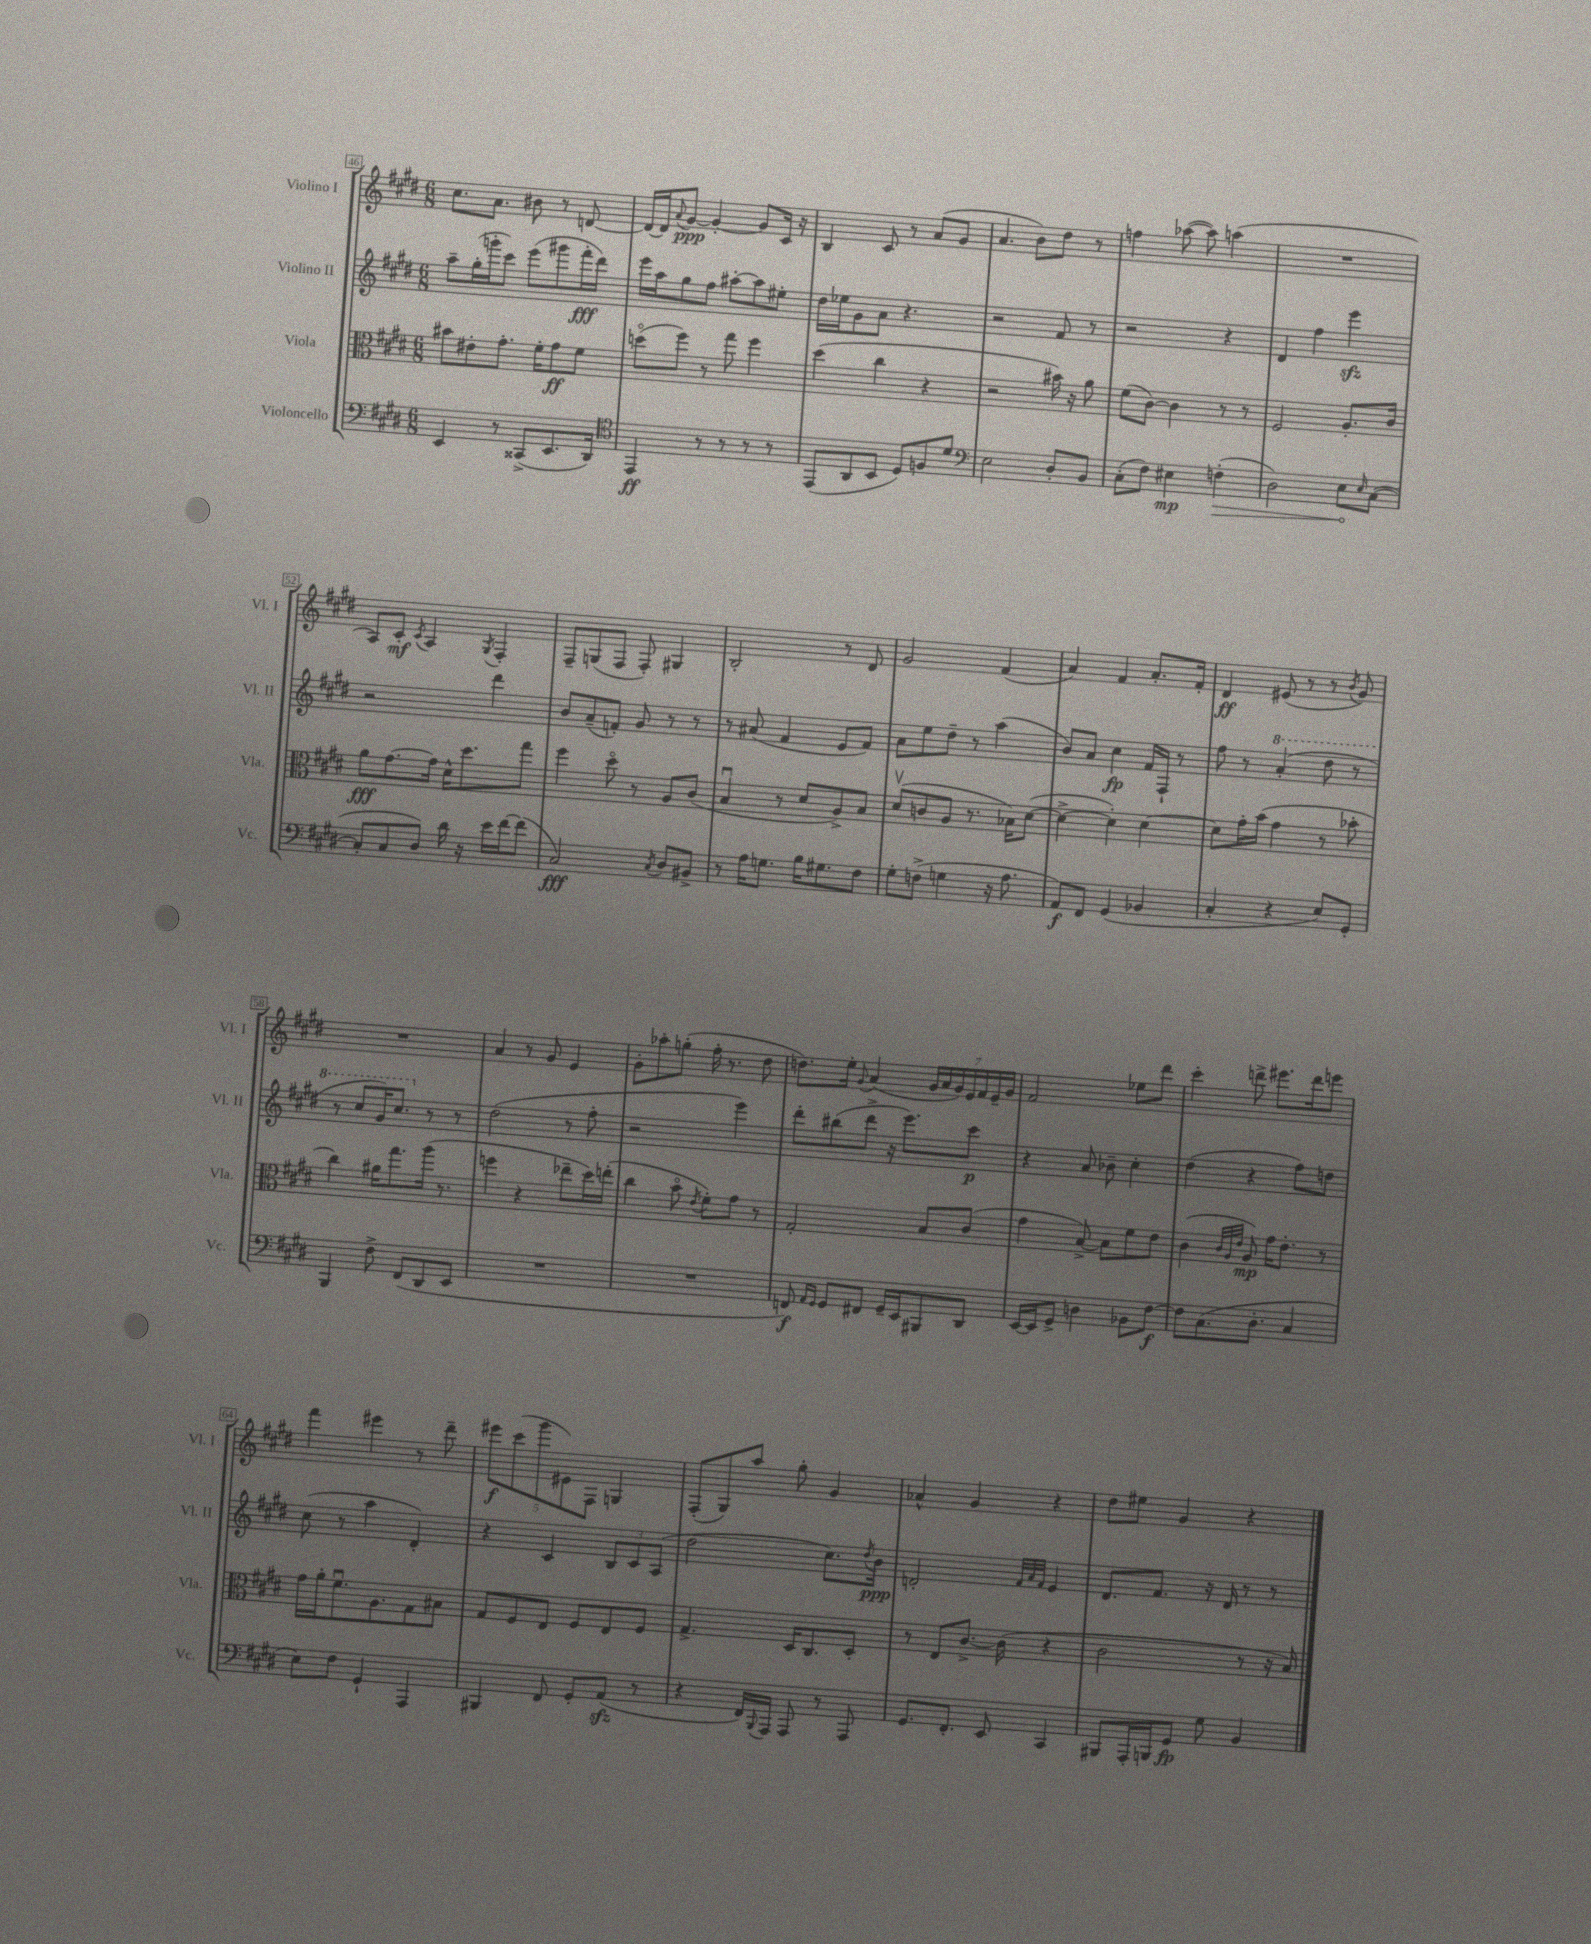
<<
\new StaffGroup <<
\new Staff = "s0" \with { instrumentName = "Violino I" shortInstrumentName = "Vl. I" } {
    \clef treble \key e \major \numericTimeSignature \time 6/8
    cis''8. a'8. bis'8 r8 d'8~ |
    d'16~ d'16 \appoggiatura { a'8 } gis'8~\ppp gis'4~-. gis'8 cis'16 r16 |
    b4 cis'8 r8 a'8( gis'8 |
    a'4. b'8) dis''8 r8 |
    f''4 aes''8~( aes''8) a''4( |
    R2. |
    a8) cis'8-.\mf \acciaccatura { cis'8 } a4 \acciaccatura { gis8 } fis4-. |
    fis8-- g8( fis8 fis8-.) gis4 |
    b2-. r8 dis'8 |
    gis'2 fis'4( |
    a'4) fis'4 a'8.-. fis'16-. |
    dis'4\ff eis'8( r8 r8 \acciaccatura { b'8 } gis'8) |
    R2. |
    a'4 r8 gis'8 e'4 |
    gis'8-. aes''8-. g''8-.( fis''16-. r8. dis''8 |
    d''8.) e''16-. \appoggiatura { gis'8 } a'4( \tuplet 7/4 { gis'16 a'16 gis'16) e'16 fis'16 e'16-- gis'16 } |
    fis'2 ees''8 dis'''8 |
    cis'''4-. d'''8-> eis'''8. d'''16 e'''8 |
    fis'''4 eis'''4 r8 dis'''8-- |
    \tuplet 5/4 { eis'''8\f cis'''8( gis'''8 eis'8) fis8 } g4 |
    fis8-.( gis8) a''8 gis''8-. gis'4 |
    aes'4-^ gis'4 r4 |
    dis''8 eis''8 gis'4 r4 \bar "|." |
}
\new Staff = "s1" \with { instrumentName = "Violino II" shortInstrumentName = "Vl. II" } {
    \clef treble \key e \major \numericTimeSignature \time 6/8
    a''8-- gis''16-.( g'''16-. cis'''8) e'''8( gis'''8 fis'''16-.\fff dis'''16) |
    e'''16 a''16 gis''8 fis''8 ais''8~-. ais''8 eis''8-. |
    dis''16 ees''16 gis'8 a'8 r4. |
    r2 fis'8 r8 |
    r2 r4 |
    dis'4 fis''4 e'''4\sfz |
    r2 dis'''4 |
    b'8 a'8--( f'8-.) gis'8 r8 r8 |
    r8 ais'8( fis'4 e'8 fis'8) |
    a'8 e''8 dis''8-- r8 a''4( |
    b'8) a'8 cis''4\fp fis'16 fis16-! r8 |
    fis''8 r8 \ottava #1 a''4-.( dis'''8 r8 |
    r8 cis'''8 gis''16) cis'''8. \ottava #0 r8 r8 |
    dis''2( r8 fis''8-. |
    r2 e'''4) |
    dis'''8-. bis''8( dis'''8-> r16 e'''8.) cis'''8\p |
    r4 a'8 bes'8-- cis''4-. |
    dis''4( r4 fis''8) d''8 |
    cis''8( r8 a''4 dis'4-.) |
    r4 cis'4 \tuplet 3/2 { b8 cis'8 a8( } |
    dis''2 cis''8.) \acciaccatura { dis''8 } b'16\ppp |
    d'2-. \grace { fis'32 a'32 fis'32 } e'4 |
    dis'8. fis'8. r16 dis'16 r8 r8 \bar "|." |
}
\new Staff = "s2" \with { instrumentName = "Viola" shortInstrumentName = "Vla." } {
    \clef alto \key e \major \numericTimeSignature \time 6/8
    bis'8 eis'8-. gis'8.-. fis'16-. gis'8\ff fis'8 |
    d''8\flageolet( fis''8) r8 gis''8 fis''4 |
    dis''4( cis''4 r4 |
    r2 bis'16) r16 a'8 |
    fis'8( cis'8~) cis'4 r8 r8 |
    fis2 a8.-. cis'16 |
    a'8\fff gis'8.~ gis'16 dis'16-^ dis''8. gis''8 |
    fis''4 dis''8\flageolet r8 a8 cis'8( |
    b4\downbow r8 dis'8 a8->) b8 |
    dis'8\upbow( c'8 a8 r8. bes16) dis'8~( |
    dis'4~-> dis'4-.) dis'4~ |
    dis'8 gis'16-. b'16( gis'4 r8 bes'8-. |
    cis''4) ais'16 gis''8. a''16( r8. |
    f''4 r4 ees''8-- dis''16) e''16-.( |
    cis''4 b'8\flageolet \acciaccatura { e'8 } fis'8-.) gis'8 r8 |
    gis2-. b8 cis'8( |
    gis'4 b8~->) b8 fis'8 e'8 |
    cis'4( \grace { cis'32 a32 e'32 } a8\mp) gis'16 e'8.-. r8 |
    gis'16 a'16-. fis'8.\downbow a8. gis8 bis8 |
    gis8 fis8 e8 fis8 e8 fis8 |
    gis4.-> dis16 cis8. dis8-. |
    r8 e8 cis'8.~-> cis'16( r4 |
    cis'2 r8 r16 b16) \bar "|." |
}
\new Staff = "s3" \with { instrumentName = "Violoncello" shortInstrumentName = "Vc." } {
    \clef bass \key e \major \numericTimeSignature \time 6/8
    e,4 r8 cisis,8->( e,8. dis,16) |
    \clef tenor e,4\ff r8 r8 r8 r8 |
    e,8( a,8 b,8 dis8) f8 dis'8 |
    \clef bass e2 dis8-. b,8 |
    cis8-.( fis8) eis4\mp \once \override Hairpin.circled-tip = ##t f4-.\>( |
    dis2) e8\! \grace { e16 } cis8~( |
    cis8-. cis8 dis8) dis'16 r16 e'16 fis'16~ fis'8( |
    cis2\fff) \acciaccatura { cis8 } dis8 bis,8-> |
    r8 a16 g8. b16 gis8. fis8 |
    gis8-. f8->( g4 r16 a8. |
    a,8\f) fis,8 gis,4( bes,4 |
    cis4-. r4 e8) gis,8-. |
    b,,4 fis8-> fis,8( dis,8 e,8 |
    R2. |
    R2. |
    f,8\f) \grace { a,16 gis,16 } gis,8 fis,8 gis,16-- e,16 bis,,8 dis,8 |
    e,16~ e,16 gis,8-> d4 bes,8 fis8~\f |
    fis8 cis8.( dis8.-. cis4 |
    e8) fis8 gis,4-! a,,4 |
    bis,,4 fis,8 gis,8-. a,8\sfz( r8 |
    r4 fis,16) \appoggiatura { b,,8 } a,,16 a,,8 r8 a,,8 |
    gis,8. fis,8.-. e,8 cis,4 |
    bis,,8 a,,16-. b,,16 gis,8\fp gis8 b,4 \bar "|." |
}
>>
>>
\layout { \context { \Score currentBarNumber = #46 \override BarNumber.stencil = #(make-stencil-boxer 0.1 0.3 ly:text-interface::print) } }
